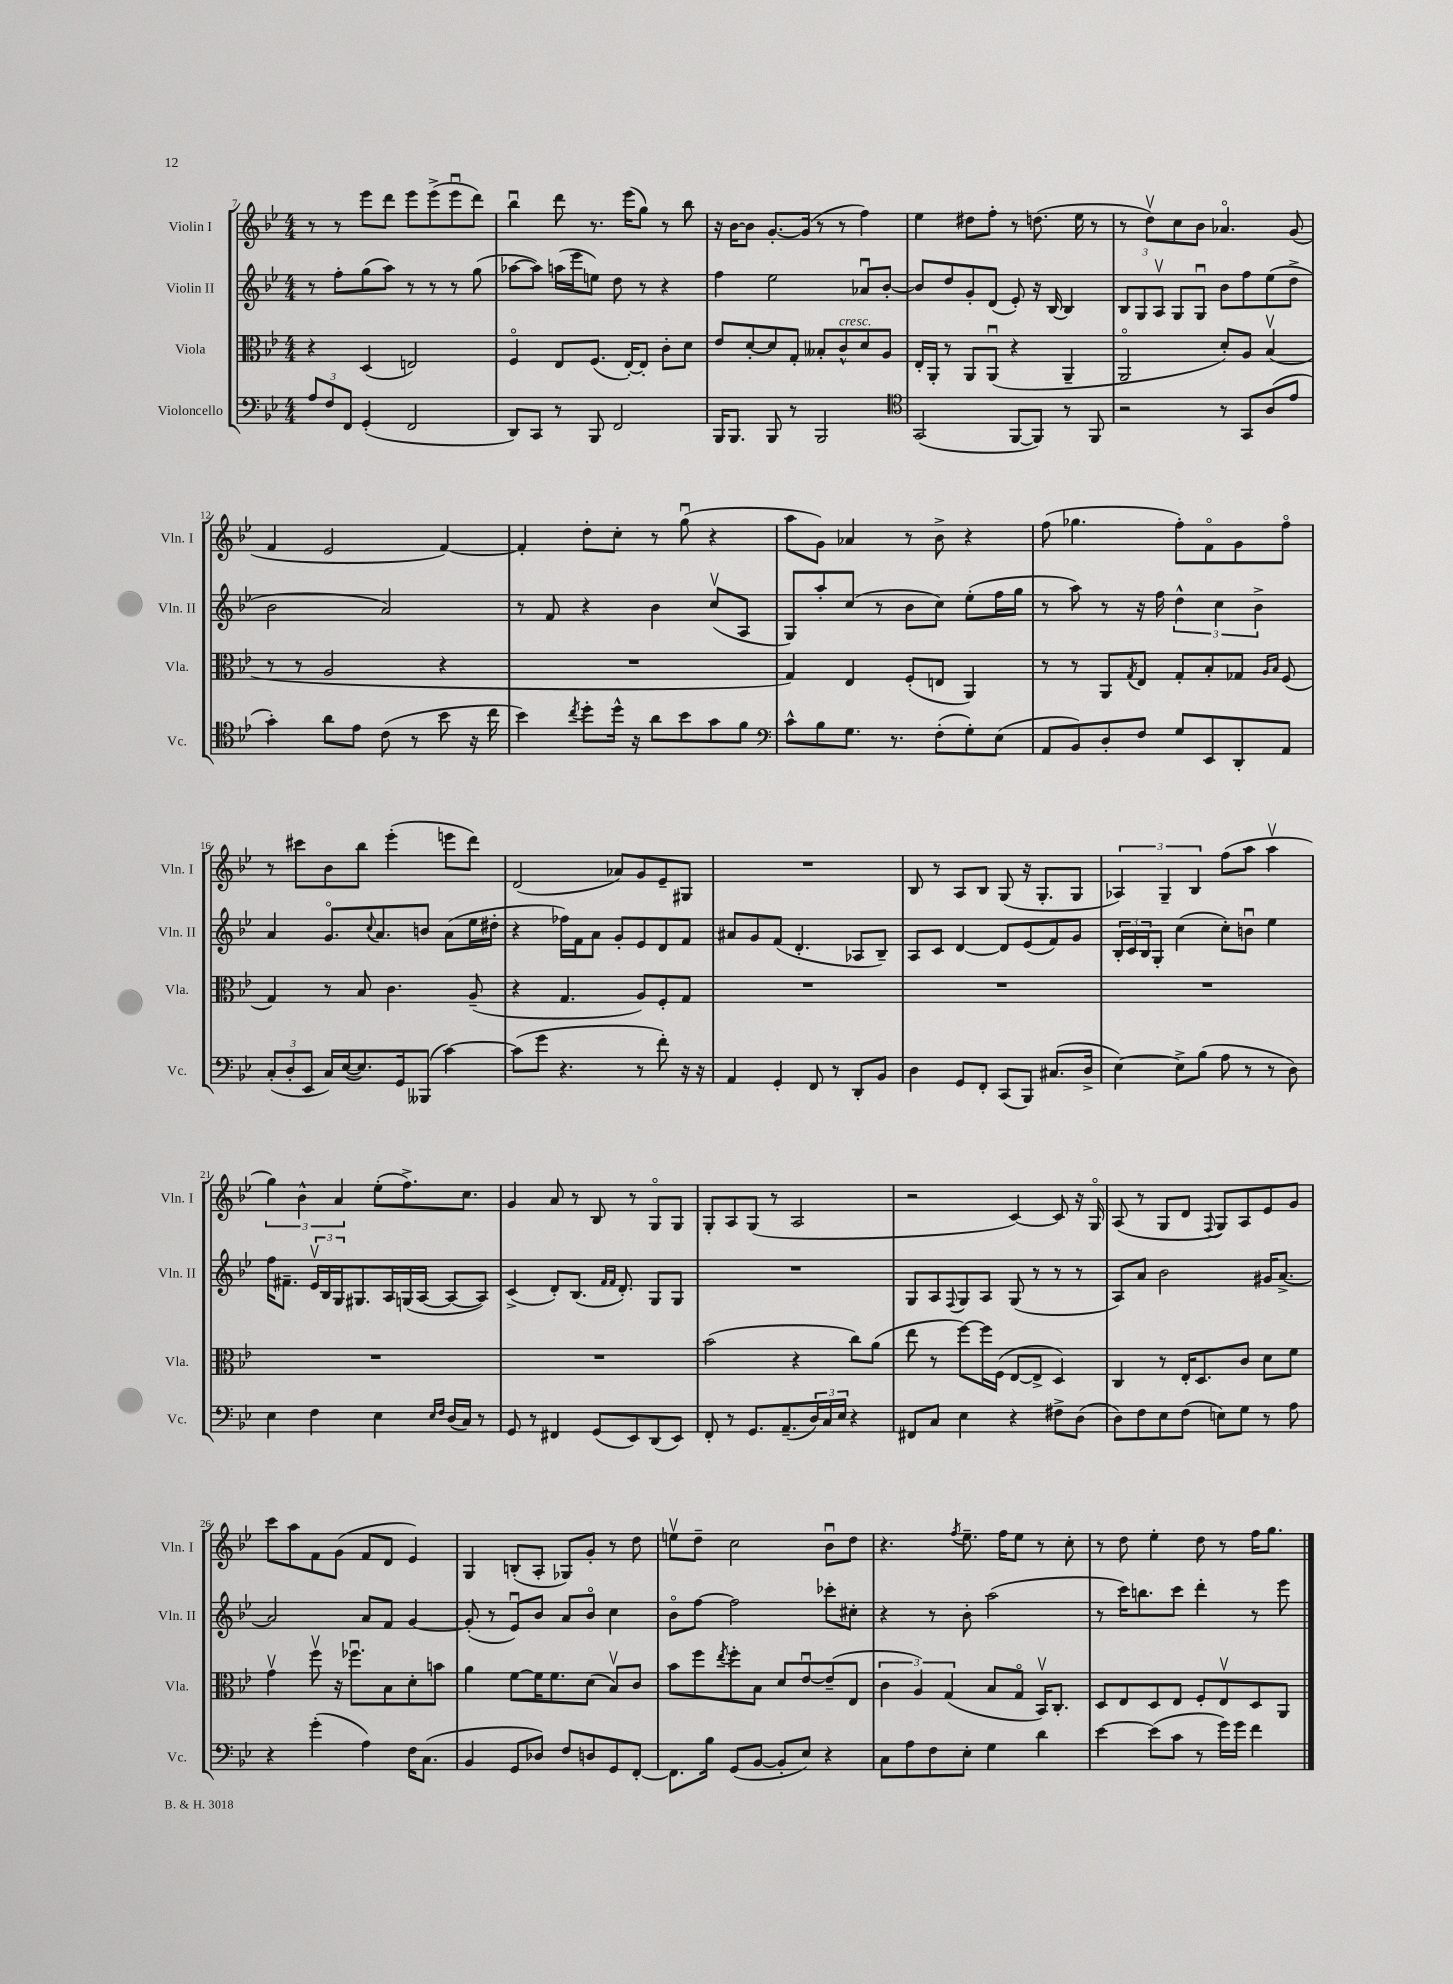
<<
\new StaffGroup <<
\new Staff = "s0" \with { instrumentName = "Violin I" shortInstrumentName = "Vln. I" } {
    \clef treble \key bes \major \numericTimeSignature \time 4/4
    r8 r8 ees'''8 d'''8 ees'''8 ees'''8->( ees'''8\downbow d'''8) |
    bes''4\downbow d'''8 r8. ees'''16( g''8) r8 bes''8 |
    r16 bes'16~ bes'8 g'8.~-. g'16( r8 r8 f''4) |
    ees''4 dis''8 f''8-. r8 d''8.( ees''16 r8 |
    r8 d''8\upbow) c''8 bes'8 aes'4.\flageolet g'8( |
    f'4 ees'2 f'4~) |
    f'4-. d''8-. c''8-. r8 g''8\downbow( r4 |
    a''8 g'8) aes'4 r8 bes'8-> r4 |
    f''8( ges''4. f''8-.) f'8\flageolet g'8 f''8\flageolet |
    r8 cis'''8 bes'8 bes''8 ees'''4-.( e'''8 d'''8) |
    d'2( aes'8) g'8 ees'8-- gis8 |
    R1 |
    bes8 r8 a8 bes8 g8( r16 g8.-. g8 |
    \tuplet 3/2 { aes4) g4-- bes4 } f''8( a''8 a''4\upbow |
    \tuplet 3/2 { g''4) bes'4-^ a'4 } ees''8-.( f''8.->) c''8. |
    g'4 a'8 r8 bes8 r8 g8\flageolet g8 |
    g8-. a8 g8( r8 a2 |
    r2 c'4~) c'8 r16 g16\flageolet |
    a8( r8 g8 d'8 \appoggiatura { f8 } g8) a8 ees'8 g'8 |
    c'''8 a''8 f'8 g'8( f'8 d'8 ees'4) |
    g4 b8-.( a8-. ges8) g'8-. r8 d''8 |
    e''8\upbow d''8-- c''2 bes'8\downbow d''8 |
    r4. \acciaccatura { f''8 } ees''8.-- f''16 ees''8 r8 c''8-. |
    r8 d''8 ees''4-. d''8 r8 f''16 g''8. \bar "|." |
}
\new Staff = "s1" \with { instrumentName = "Violin II" shortInstrumentName = "Vln. II" } {
    \clef treble \key bes \major \numericTimeSignature \time 4/4
    r8 f''8-. g''8( a''8) r8 r8 r8 g''8( |
    aes''8~ aes''8) a''16( ees'''16 e''8) d''8 r8 r4 |
    f''4 ees''2 aes'8\downbow bes'8~-. |
    bes'8 d''8 g'8-. d'8( ees'8-.) r16 bes16~ bes4 |
    \tuplet 3/2 { bes8 g8 a8\upbow } g8 g8\downbow bes'8 f''8 ees''8( d''8-> |
    bes'2 a'2) |
    r8 f'8 r4 bes'4 c''8\upbow( a8 |
    g8) a''8-. c''8( r8 bes'8 c''8) ees''8-.( f''16 g''16 |
    r8 a''8) r8 r16 f''16 \tuplet 3/2 { d''4-^ c''4 bes'4-> } |
    a'4 g'8.\flageolet \appoggiatura { c''8 } a'8. b'8 a'8( ees''16 dis''16-. |
    r4 fes''16) f'16 a'8 g'8-. ees'8 d'8 f'8 |
    ais'8 g'8 f'8( d'4.-. aes8 bes8--) |
    a8 c'8 d'4~ d'8 ees'8( f'8) g'8 |
    \tuplet 3/2 { bes16-. c'16 bes16 } g8-. c''4( c''8-.) b'8\downbow ees''4 |
    f''16 fis'8.-- \tuplet 3/2 { ees'16\upbow bes16 g16 } gis8. a16 g16( a16~ a8~ a8) |
    c'4->( d'8-.) bes8.( \grace { f'16 f'16 } d'8.-.) g8 g8 |
    R1 |
    g8 a8 \appoggiatura { f8 } g8 a8 g8( r8 r8 r8 |
    a8) a'8 bes'2 gis'16 a'8.~-> |
    a'2 a'8 f'8 g'4~ |
    g'8-.( r8 ees'8\downbow) bes'8 a'8 bes'8\flageolet c''4 |
    bes'8\flageolet f''8~ f''2 ces'''8-. cis''8-. |
    r4 r8 bes'8-. a''2( |
    r8 c'''16) b''8. c'''8 d'''4-. r8 ees'''8 \bar "|." |
}
\new Staff = "s2" \with { instrumentName = "Viola" shortInstrumentName = "Vla." } {
    \clef alto \key bes \major \numericTimeSignature \time 4/4
    r4 d4( e2) |
    f4\flageolet ees8 f8.( ees16~-.) ees8-. c'8-. d'8 |
    ees'8 d'8~-. d'8 g8-. beses8-. c'8-^^\markup { \italic "cresc." } d'8 a8 |
    ees16-. a,16-. r8 a,8 a,8\downbow( r4 a,4-- |
    a,2\flageolet d'8-.) a8 bes4\upbow( |
    r8 r8 a2 r4 |
    R1 |
    g4) ees4 f8-.( e8 a,4) |
    r8 r8 a,8 \acciaccatura { g8 } ees8 g8-. bes8-. ges8 \grace { a16 bes16 } f8( |
    g4) r8 bes8 c'4. a8--( |
    r4 g4. a8) f8-. g8 |
    R1 |
    R1 |
    R1 |
    R1 |
    R1 |
    bes'2( r4 c''8) a'8( |
    ees''8 r8 f''8~) f''16 f16( ees8~ ees8-> d4) |
    c4 r8 ees16-. d8. c'8 d'8 f'8 |
    g'4\upbow f''8\upbow r16 fes''8.\downbow bes8 d'8-. b'8 |
    a'4 f'8~ f'16 f'8. d'8( bes8\upbow) c'8 |
    bes'8 f''8 \acciaccatura { ees''8 } f''8-. bes8 d'8 ees'8~\downbow ees'8--( ees8 |
    \tuplet 3/2 { c'4 a4) g4( } bes8 g8\flageolet bes,16\upbow) c8.-. |
    d8 ees8 d8 ees8 f8-. ees8\upbow d8 a,8 \bar "|." |
}
\new Staff = "s3" \with { instrumentName = "Violoncello" shortInstrumentName = "Vc." } {
    \clef bass \key bes \major \numericTimeSignature \time 4/4
    \tuplet 3/2 { a8 f8 f,8 } g,4-.( f,2 |
    d,8) c,8 r8 bes,,8 f,2 |
    bes,,16 bes,,8. bes,,8 r8 bes,,2 |
    \clef tenor g,2( f,8~ f,8) r8 f,8 |
    r2 r8 g,8 a8( ees'8 |
    g'4-.) a'8 ees'8 c'8( r8 bes'8 r16 c''16 |
    bes'4) \acciaccatura { c''8 } d''8-. d''16-^ r16 a'8 bes'8 g'8 f'8 |
    \clef bass c'8-^ bes8 g8. r8. f8-.( g8-.) ees8( |
    a,8 bes,8) d8-. f8 g8 ees,8 d,8-. a,8 |
    \tuplet 3/2 { c8-.( d8-. ees,8 } c16) ees16~( ees8.) g,16 beses,,8( c'4~) |
    c'8( g'8 r4. r8 f'8-.) r16 r16 |
    a,4 g,4-. f,8 r8 d,8-. bes,8 |
    d4 g,8 f,8-. c,8( bes,,8) cis8.( d16-> |
    ees4~) ees8-> bes8( a8 r8 r8 d8) |
    ees4 f4 ees4 \grace { ees16 f16 } d16( c16) r8 |
    g,8 r8 fis,4 g,8( ees,8) d,8( ees,8) |
    f,8-. r8 g,8. a,8.--( \tuplet 3/2 { d16) c16 ees16 } r4 |
    fis,8 c8 ees4 r4 fis8-> d8( |
    d8) f8 ees8 f8( e8) g8 r8 a8 |
    r4 g'4-.( a4) f16 c8.( |
    bes,4 g,8 des8) f8 d8 g,8 f,8~-. |
    f,8. bes16 g,8( bes,8~ bes,8-. ees8) r4 |
    c8 a8 f8 ees8-. g4 d'4 |
    ees'4~ ees'8( c'8 r8 g'16) g'16 f'4 \bar "|." |
}
>>
>>
\layout { \context { \Score currentBarNumber = #7 } }
